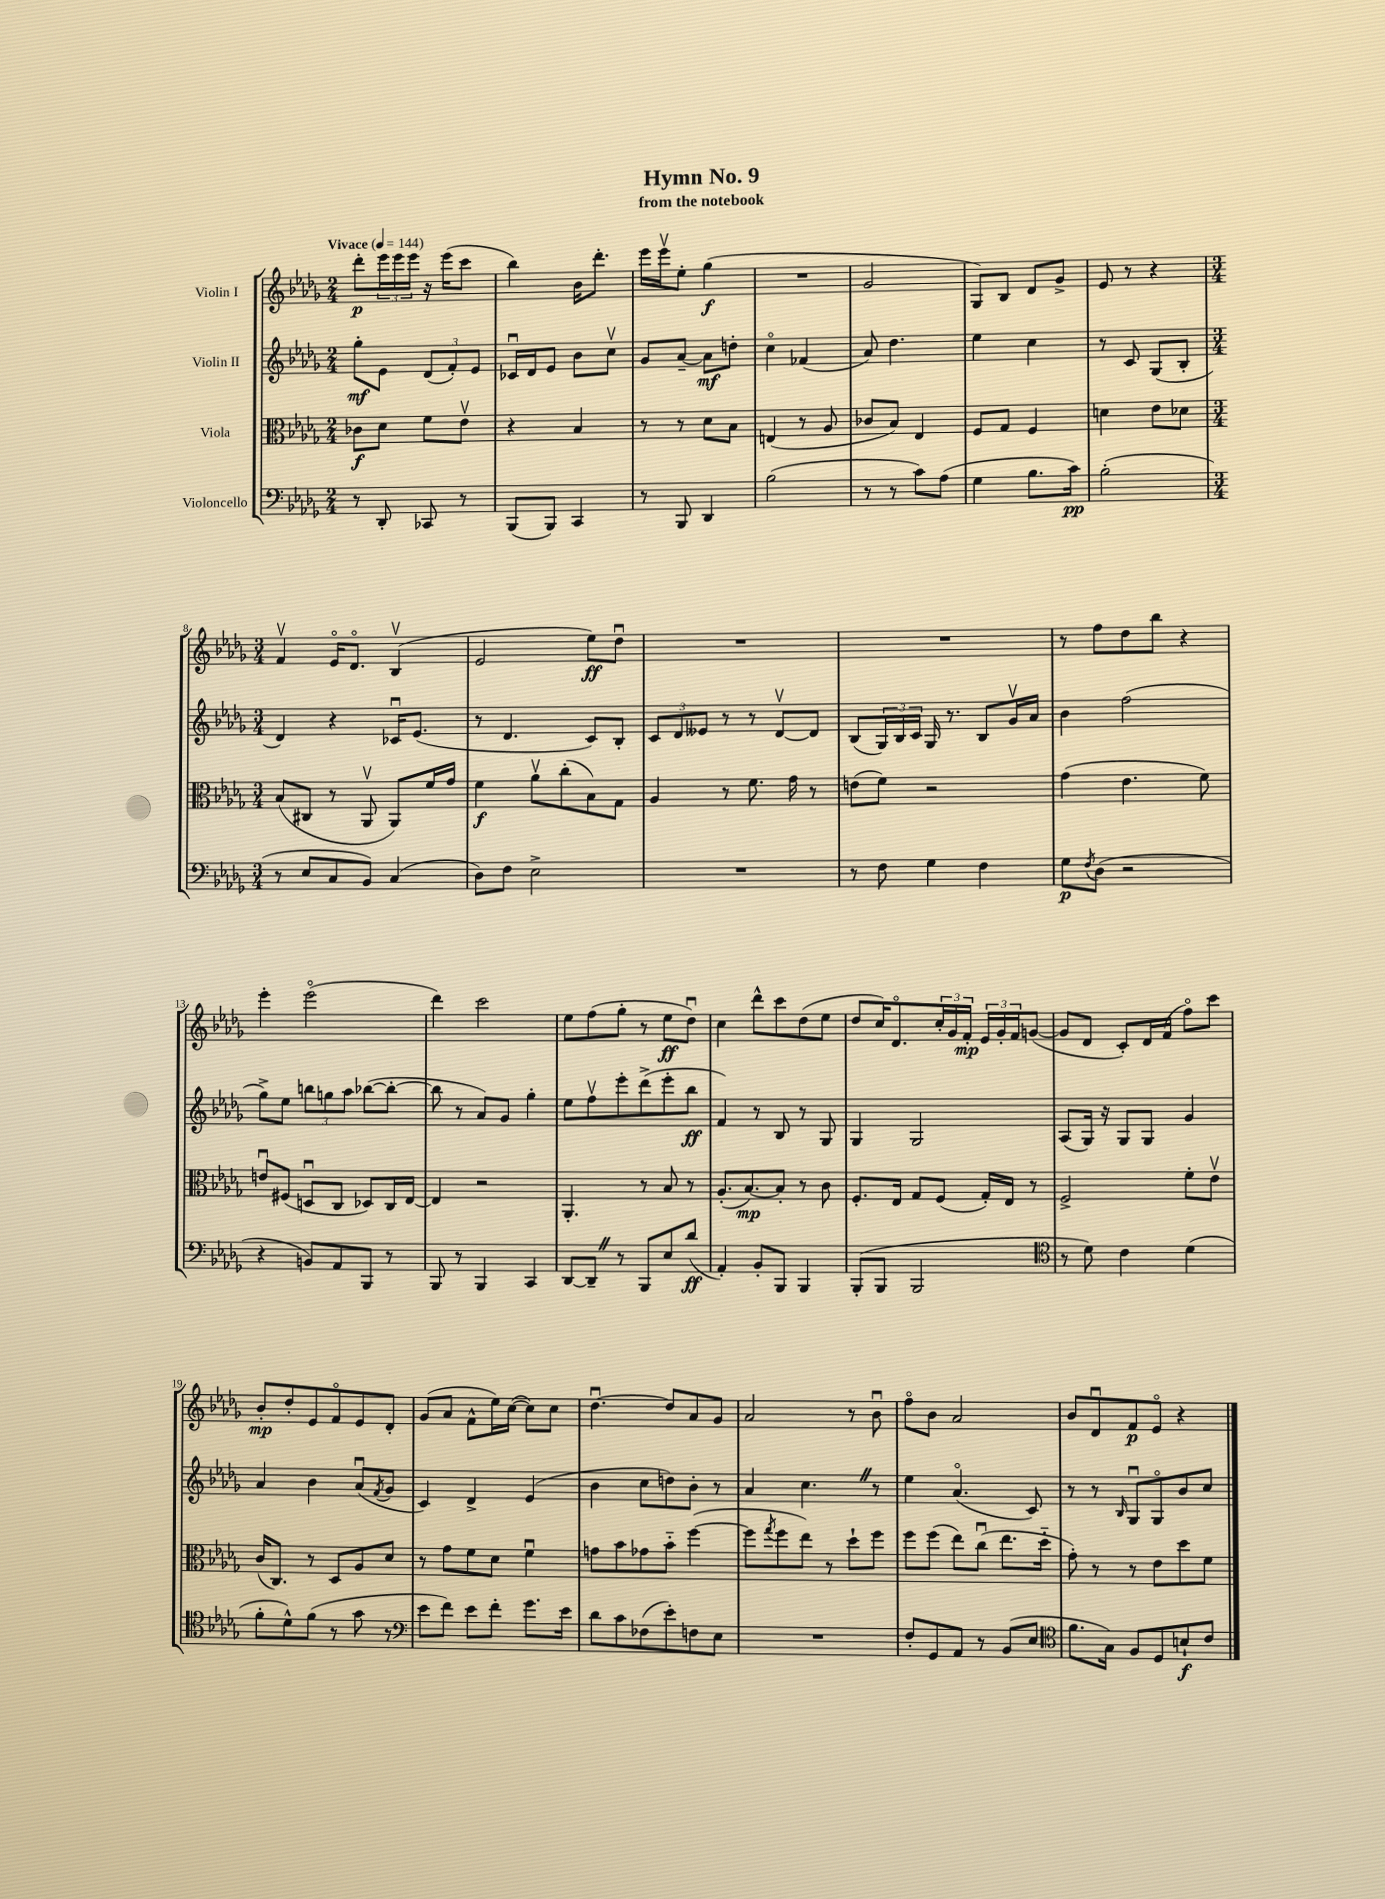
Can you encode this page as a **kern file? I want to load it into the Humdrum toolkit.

**kern	**kern	**kern	**kern
*staff4	*staff3	*staff2	*staff1
*clefF4	*clefC3	*clefG2	*clefG2
*k[b-e-a-d-g-]	*k[b-e-a-d-g-]	*k[b-e-a-d-g-]	*k[b-e-a-d-g-]
*M2/4	*M2/4	*M2/4	*M2/4
*MM144	*MM144	*MM144	*MM144
8r	8c-	8gg-'	8ddd-'
8DD-'	8d-	8e-	24eee-
.	.	.	24eee-
.	.	.	24eee-
8CC-	8f	(12d-	16r
.	.	.	(16eee-
.	.	12f')	.
8r	8e-v	.	8ccc
.	.	12e-	.
=	=	=	=
(8BBB-	4r	16c-u	4bb-)
.	.	16d-	.
8BBB-)	.	8e-	.
4CC	4B-	8b-	16b-
.	.	.	8.ddd-'
.	.	8ccv	.
=	=	=	=
8r	8r	8g-	16eee-
.	.	.	16eee-v
8BBB-	8r	[8a-~	8ee-'
4DD-	8d-	8a-]	(4gg-
.	8B-	8dd'	.
=	=	=	=
(2B-	(4E	4cco	2r
.	8r	(4f-	.
.	8A-	.	.
=	=	=	=
8r	8c-	8a-)	2g-
8r	8B-)	4.dd-	.
8c)	4E-	.	.
(8A-	.	.	.
=	=	=	=
4G-	8F	4ee-	8G-)
.	8G-	.	8B-
8.B-	4F	4cc	8d-
.	.	.	8g-^
16c)	.	.	.
=	=	=	=
(2B-'	4d	8r	8e-
.	.	8c	8r
.	8e-	(8G-	4r
.	8d-	8B-'	.
=	=	=	=
*M3/4	*M3/4	*M3/4	*M3/4
8r	(8B-	4d-)	4fv
8E-	8C#	.	.
8C	8r	4r	16e-o
.	.	.	8.d-o
8BB-)	8AA-v	.	.
(4C	8AA-)	16c-u	(4B-v
.	.	(8.e-	.
.	16f	.	.
.	16g-	.	.
=	=	=	=
8D-)	4f	8r	2e-
8F	.	4.d-	.
2E-^	8a-v	.	.
.	(8cc'	.	.
.	8B-)	8c)	8ee-)
.	8G-	8B-'	8dd-u
=	=	=	=
2.r	4A-	12c	2.r
.	.	12d-	.
.	.	12e--	.
.	8r	8r	.
.	8.f	8r	.
.	.	[8d-v	.
.	16g-	.	.
.	8r	8d-]	.
=	=	=	=
8r	(8e	(8B-	2.r
8F	8f)	24G-)	.
.	.	24B-	.
.	.	24c	.
4G-	2r	16G-	.
.	.	8.r	.
4F	.	8B-	.
.	.	16g-v	.
.	.	16a-	.
=	=	=	=
8G-	(4g-	4b-	8r
8qF	.	.	.
(8D-	.	.	8ff
2r	4.e-	(2ff	8dd-
.	.	.	8bb-
.	.	.	4r
.	8f)	.	.
=	=	=	=
4r	8eu	8gg-^)	4eee-'
.	(8F#	8ee-	.
8BB)	8Du	12bb	(2eee-o
.	.	12gg	.
8AA-	8C	.	.
.	.	12aa-	.
8BBB-	8D-)	([8bb-	.
8r	16C	8bb-'_	.
.	[16E-	.	.
=	=	=	=
8BBB-	4E-]	8bb-]	4ddd-)
8r	.	8r	.
4BBB-	2r	8a-)	2ccc
.	.	8g-	.
4CC	.	4gg-'	.
=	=	=	=
[8DD-	4.AA-'	8ee-	8ee-
8DD-~]	.	8ffv	(8ff
8r	.	8eee-'	8gg-'
8BBB-	8r	(8ddd-^	8r
8E-	8B-	8eee-'	8ee-
(8d-	8r	8bb-	8dd-u)
=	=	=	=
4AA-')	(8.A-'	4f)	4cc
.	[8.B-)	.	.
8BB-'	.	8r	8ddd-^^
8BBB-	8B-']	8B-	8ccc
4BBB-	8r	8r	(8dd-
.	8c	8G-	8ee-
=	=	=	=
(8BBB-'	8.F'	4G-	8dd-
8BBB-	.	.	16cc)
.	16E-	.	8.d-o
2BBB-	8G-	2G-	.
.	(8F	.	24cc'
.	.	.	24g-
.	.	.	24f'
.	16G-')	.	24e-
.	.	.	24g-'
.	16E-	.	.
.	.	.	24f
.	8r	.	([8g
=	=	=	=
*clefC4	*	*	*
8r	2F^	(8A-	8g]
8d-)	.	16G-)	8d-
.	.	16r	.
4c	.	8G-	8c')
.	.	8G-	16d-
.	.	.	(16f
(4d-	8f'	4g-	8ffo)
.	8e-v	.	8ccc
=	=	=	=
8f'	(16c	4a-	8b-'
.	8.C)	.	.
8d-^^)	.	.	8dd-'
(8f	8r	4b-	8e-
8r	8D-	.	8fo
8g-	8A-	(8a-u	8e-
.	.	8qf	.
8r	8d-	8g-	8d-'
=	=	=	=
*clefF4	*	*	*
8e-	8r	4c)	(8g-
8f)	8g-	.	8a-
8e-	8f	4d-^	8f^^
8f'	8d-	.	16ee-)
.	.	.	([16cc
8.g-	4fu	(4e-	8cc])
.	.	.	8cc
16e-	.	.	.
=	=	=	=
8d-	8g	4b-	[4.dd-u
8c	8b-	.	.
(8F-	8g-	8cc	.
8e-')	8b-'~	8dd)	8dd-]
8F	([4ff	8b-'	8a-
8E-	.	8r	8g-
=	=	=	=
2.r	8ff]	4a-	2a-
.	8qgg-	.	.
.	8ff	.	.
.	8ee-)	4.cc	.
.	8r	.	.
.	8dd-`	.	8r
.	8ff	8r	8b-u
=	=	=	=
8F'	8ff	4ee-	8ffo
8GG-	(8ff	.	8b-
8AA-	8ee-)	(4.a-o	2a-
8r	(8ccu	.	.
(8BB-	8.ee-	.	.
8E-	.	8c)	.
.	16dd-'~	.	.
=	=	=	=
*clefC4	*	*	*
8.f	8g-')	8r	8b-
.	8r	8r	8d-u
16G-)	.	.	.
.	.	16qqB-	.
8F	8r	8G-u	8f
8D-	8e-	8G-o	8e-o
8B`	8dd-	8b-	4r
8c	8f	8cc	.
==	==	==	==
*-	*-	*-	*-
